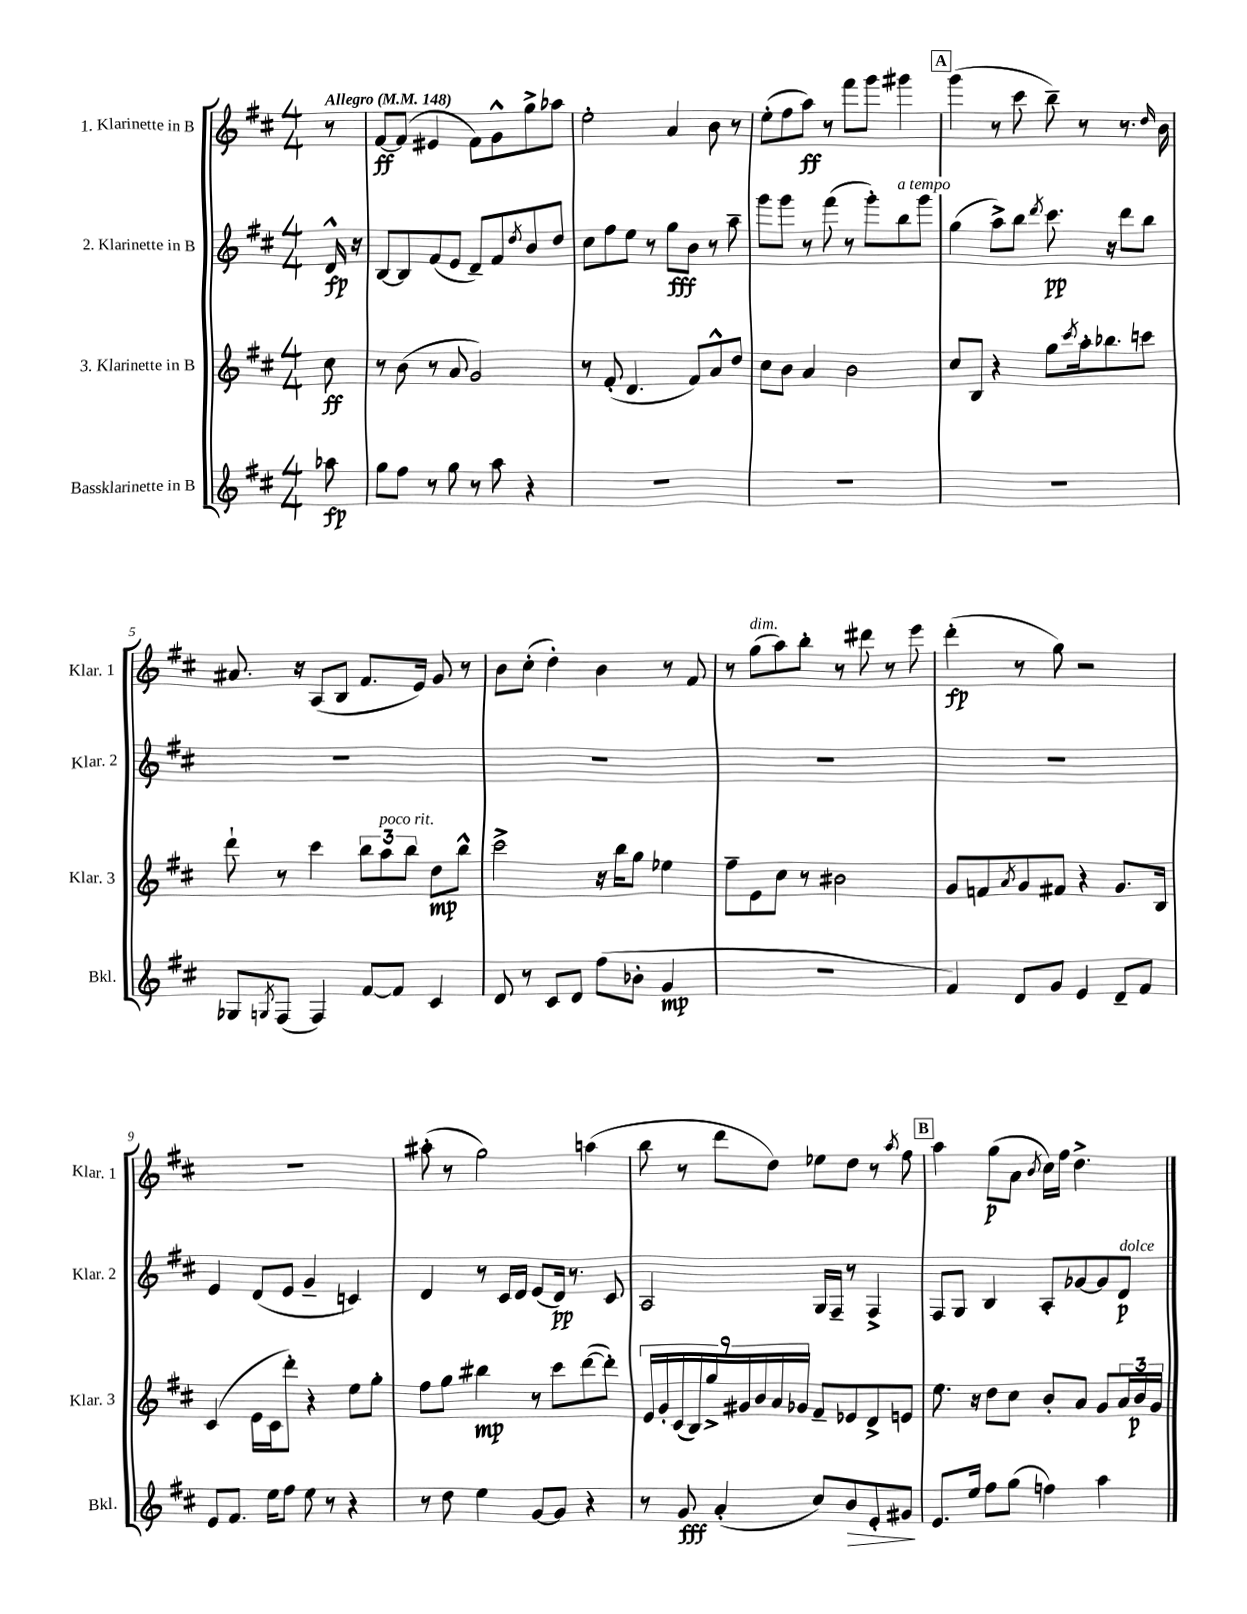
<<
\new StaffGroup <<
\new Staff = "s0" \with { instrumentName = "1. Klarinette in B" shortInstrumentName = "Klar. 1" } {
    \clef treble \key d \major \numericTimeSignature \time 4/4 \partial 8 \tempo "Allegro" 4 = 148
    r8 |
    fis'8~\ff fis'8( eis'4 fis'8) g'8-^ g''8-> aes''8 |
    e''2-. a'4 b'8 r8 |
    e''8-.( fis''8 a''8\ff) r8 fis'''8 g'''8 gis'''4 |
    \mark \markup { \box "A" } g'''4( r8 cis'''8 b''8--) r8 r8. \grace { d''16 } b'16 |
    ais'8. r16 a8( b8 fis'8. e'16) g'8 r8 |
    b'8 cis''8-.( d''4-.) b'4 r8 fis'8 |
    r8 g''8^\markup { \italic "dim." }( a''8) b''8-. r8 dis'''8 r8 e'''8 |
    d'''4-.\fp( r8 g''8) r2 |
    R1 |
    ais''8-.( r8 g''2) a''4( |
    b''8 r8 d'''8 d''8) ees''8 d''8 r8 \acciaccatura { a''8 } fis''8 |
    \mark \markup { \box "B" } a''4 g''8\p( a'8 \acciaccatura { b'8 } cis''16) fis''16 d''4.-> \bar "|." |
}
\new Staff = "s1" \with { instrumentName = "2. Klarinette in B" shortInstrumentName = "Klar. 2" } {
    \clef treble \key d \major \numericTimeSignature \time 4/4 \partial 8
    d'16-^\fp r16 |
    b8~ b8 fis'8( e'8 d'8--) fis'8 \acciaccatura { d''8 } b'8 d''8 |
    cis''8 fis''8 e''8 r8 g''8\fff b'8 r8 a''8-- |
    g'''8 g'''8 r8 fis'''8( r8 g'''8-.) b''8^\markup { \italic "a tempo" } g'''8 |
    \mark \markup { \box "A" } g''4( a''8->) b''8 \acciaccatura { d'''8 } cis'''8.\pp r16 d'''8 b''8 |
    R1 |
    R1 |
    R1 |
    R1 |
    e'4 d'8( e'8 g'4-- c'4) |
    d'4 r8 cis'16 d'16 e'8( d'16\pp) r8. cis'8 |
    a2 g16 fis16-- r8 fis4-> |
    \mark \markup { \box "B" } fis8 g8 b4 a8-. ges'8~ ges'8 d'8\p^\markup { \italic "dolce" } \bar "|." |
}
\new Staff = "s2" \with { instrumentName = "3. Klarinette in B" shortInstrumentName = "Klar. 3" } {
    \clef treble \key d \major \numericTimeSignature \time 4/4 \partial 8
    cis''8\ff |
    r8 b'8( r8 a'8 g'2) |
    r8 fis'8-.( d'4. fis'8) a'8-^ d''8 |
    cis''8 b'8 a'4 b'2 |
    \mark \markup { \box "A" } cis''8 b8 r4 g''8 \acciaccatura { cis'''8 } a''16-. bes''8. c'''8 |
    d'''8-! r8 cis'''4 \tuplet 3/2 { b''8 a''8^\markup { \italic "poco rit." } b''8 } d''8\mp b''8-^ |
    cis'''2-> r16 b''16 g''8 ees''4 |
    fis''8-- e'8 cis''8 r8 bis'2 |
    g'8 f'8 \acciaccatura { a'8 } g'8 fis'8 r4 g'8. b16 |
    cis'4( e'16 cis'16 d'''8-.) r4 e''8 g''8-. |
    fis''8 g''8 bis''4\mp r8 cis'''8 d'''8~( d'''8-.) |
    \tuplet 9/8 { e'16 g'16-. cis'16( b16) g''16-> gis'16 b'16 a'16 ges'16 } fis'8-- ees'8 d'8-> e'8 |
    \mark \markup { \box "B" } e''8. r16 d''8 cis''8 b'8-. a'8 g'8 \tuplet 3/2 { a'16 b'16\p g'16 } \bar "|." |
}
\new Staff = "s3" \with { instrumentName = "Bassklarinette in B" shortInstrumentName = "Bkl." } {
    \clef treble \key d \major \numericTimeSignature \time 4/4 \partial 8
    aes''8\fp |
    g''8 fis''8 r8 g''8 r8 a''8 r4 |
    R1 |
    R1 |
    \mark \markup { \box "A" } R1 |
    ges8 \acciaccatura { g8 } fis8( fis4) fis'8~ fis'8 cis'4 |
    d'8 r8 cis'8 d'8 fis''8( bes'8-. g'4\mp |
    R1 |
    fis'4) d'8 g'8 e'4 d'8-- fis'8 |
    e'8 fis'8. e''16 fis''8 e''8 r8 r4 |
    r8 d''8 e''4 g'8~ g'8 r4 |
    r8 g'8\fff a'4-.( cis''8) b'8\> e'8-. gis'8\! |
    \mark \markup { \box "B" } e'8. e''16 fis''8 g''8( f''4) a''4 \bar "|." |
}
>>
>>
